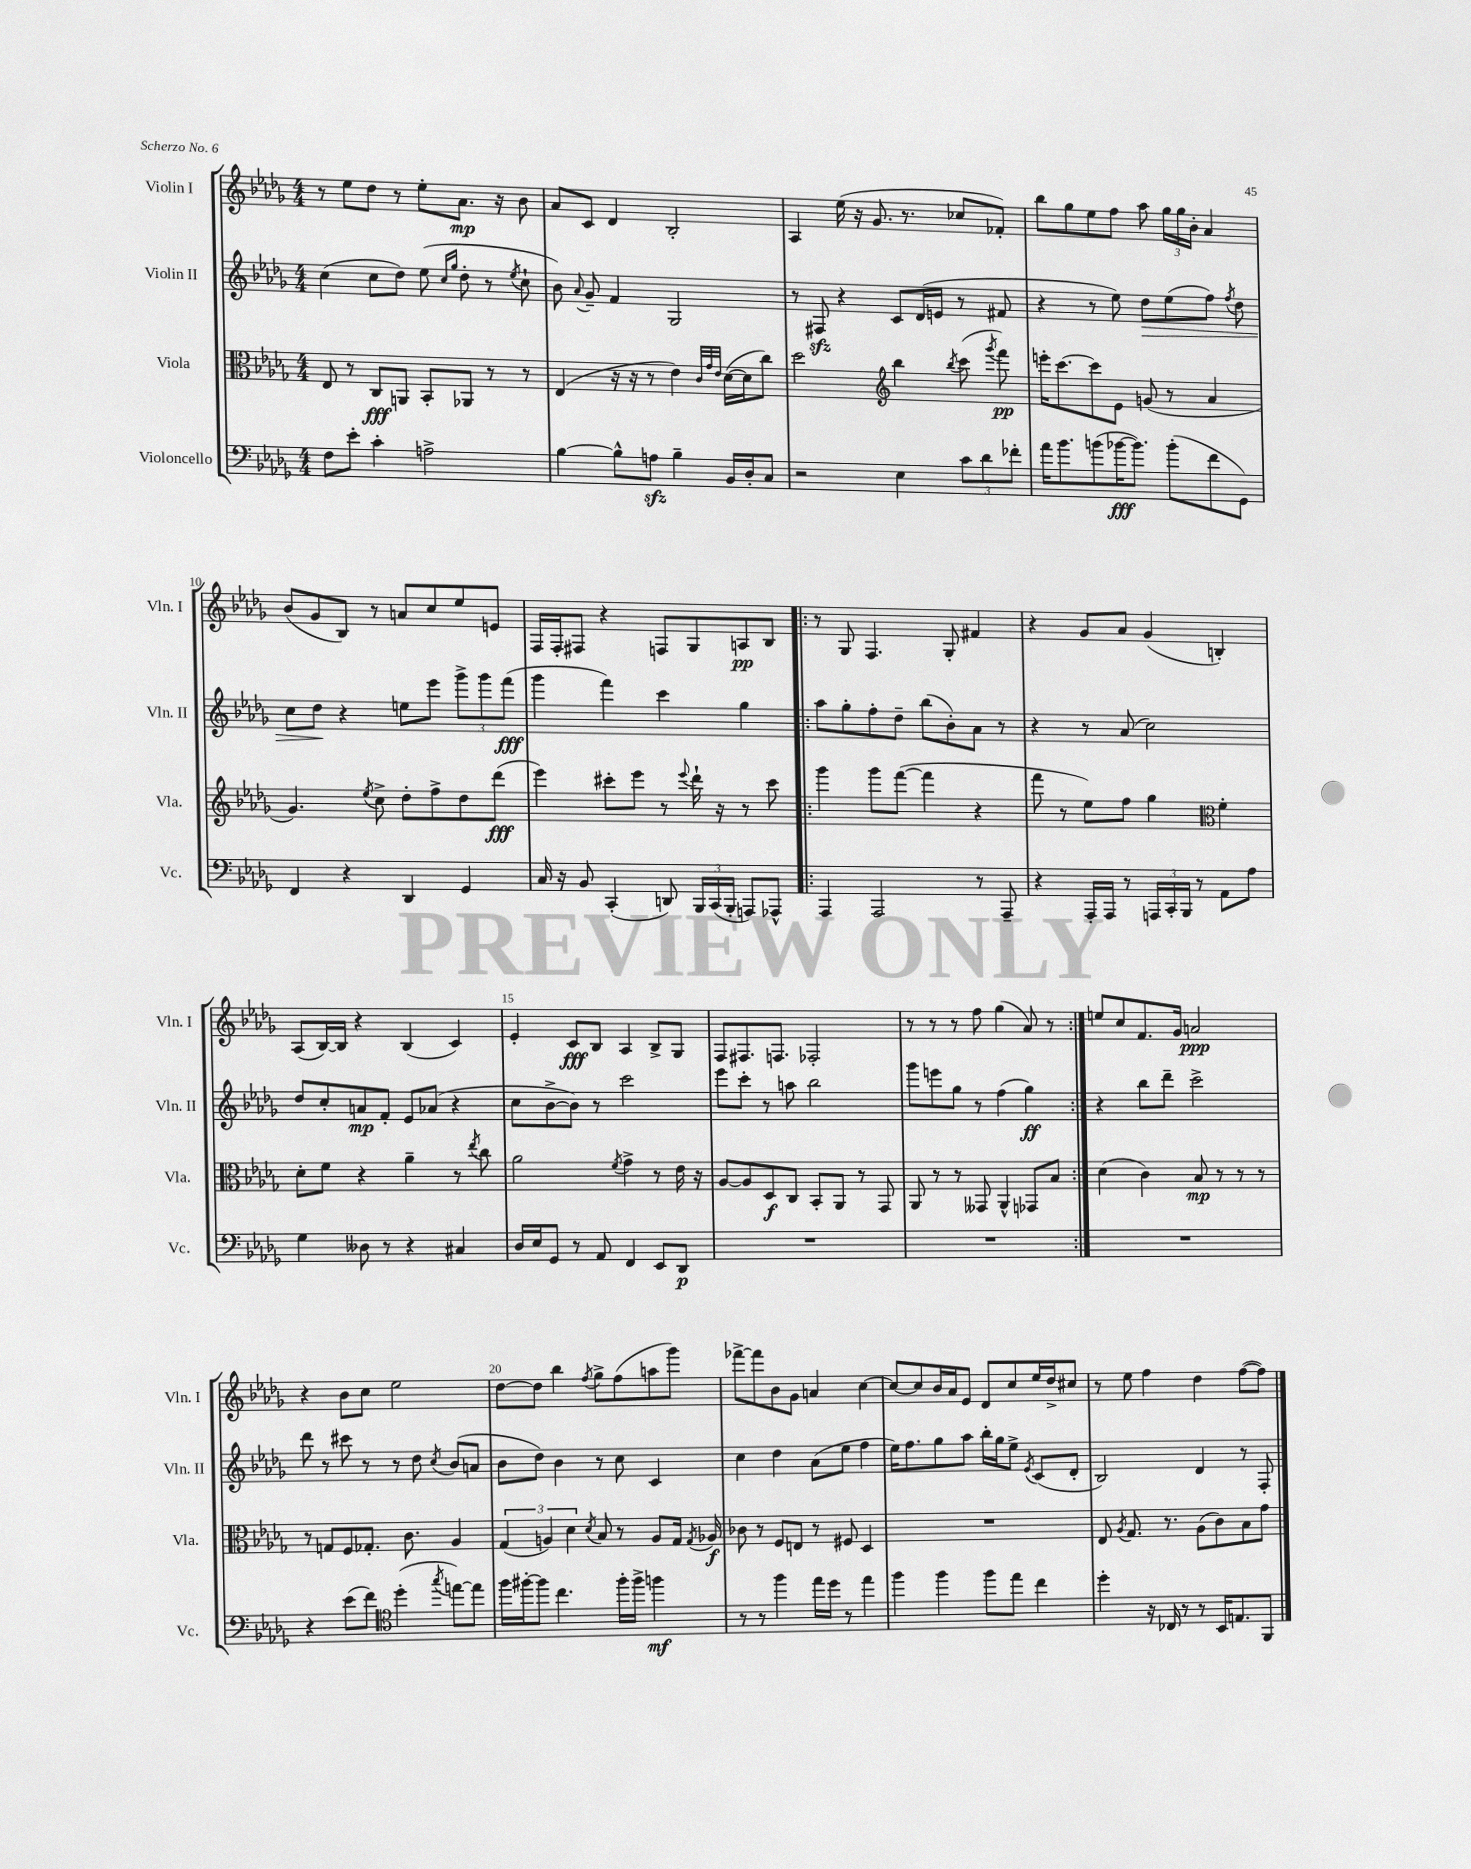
<<
\new StaffGroup <<
\new Staff = "s0" \with { instrumentName = "Violin I" shortInstrumentName = "Vln. I" } {
    \clef treble \key des \major \numericTimeSignature \time 4/4
    \autoBeamOff r8 ees''8[ des''8] r8 ees''8[-. aes'8.]\mp r16 bes'8 |
    aes'8[ c'8] des'4 bes2-. |
    aes4 ees''16( r16 ges'8. r8. ces''8[ fes'8]-.) |
    bes''8[ ges''8 ees''8 f''8] aes''8 \tuplet 3/2 { ges''16[ ges''16 bes'16]-. } aes'4 |
    bes'8[( ges'8 bes8]) r8 a'8[ c''8 ees''8 e'8] |
    f16[ f16-. fis8] r4 f8[ ges8 a8\pp bes8] |
    \repeat volta 2 { r8 ges8 f4. ges8-. fis'4 |
    r4 ges'8[ aes'8] ges'4( b4-.) |
    aes8[( bes16~) bes16] r4 bes4( c'4) |
    ees'4-. c'8[\fff bes8] aes4 bes8[-> ges8] |
    f8[ fis8. f8.] fes2-. |
    r8 r8 r8 f''8 ges''4( aes'8) r8 | }
    e''8[ c''8 f'8. ges'16] a'2\ppp |
    r4 bes'8[ c''8] ees''2 |
    des''8[~ des''8] bes''4 \acciaccatura { f''8 } ges''8[-> f''8( a''8 ges'''8]) |
    fes'''8[~-> fes'''8 bes'8 ges'8] a'4 c''4~ |
    c''8[~ c''8 bes'16 aes'16 ees'8] des'8[ c''8 ees''16 des''16-> cis''8] |
    r8 ees''8 f''4 des''4 f''8[~( f''8]) \bar "|." |
}
\new Staff = "s1" \with { instrumentName = "Violin II" shortInstrumentName = "Vln. II" } {
    \clef treble \key des \major \numericTimeSignature \time 4/4
    \autoBeamOff c''4( c''8[ des''8]) ees''8( \grace { c''16[ ges''16] } des''8-. r8 \acciaccatura { ees''8 } c''8-! |
    bes'8) \appoggiatura { aes'8 } ges'8-- f'4 ges2 |
    r8 fis8\sfz r4 c'8[ des'16( e'16] r8 fis'8 |
    r4 r8 ees''8) des''8[\> ees''8( f''8]) \acciaccatura { f''8 } des''8 |
    c''8[ des''8]\! r4 e''8[ ees'''8] \tuplet 3/2 { ges'''8[-> ges'''8 f'''8]\fff( } |
    ges'''4 f'''4) c'''4 ges''4 |
    \repeat volta 2 { aes''8[ ges''8-. f''8-. des''8]-- bes''8[( bes'8-.) aes'8] r8 |
    r4 r8 aes'8( c''2) |
    des''8[ c''8-. a'8\mp f'8]-. ees'8[ aes'8]( r4 |
    c''8[ bes'8~-> bes'8]) r8 c'''2 |
    ees'''8[ c'''8]-. r8 a''8 bes''2 |
    ges'''8[ e'''8 ges''8] r8 f''4( ges''4\ff) | }
    r4 bes''8[ des'''8]-- c'''2-> |
    des'''8 r8 cis'''8 r8 r8 des''8 \acciaccatura { c''8 } bes'8[( a'8] |
    bes'8[ des''8]) bes'4 r8 c''8 c'4 |
    c''4 des''4 aes'8[( ees''8] f''4 |
    ees''16[) f''8. ges''8 aes''8] bes''16[-. ges''16 ees''8]-> \acciaccatura { ees'8 } c'8[( des'8]-. |
    bes2) des'4 r8 f8-. \bar "|." |
}
\new Staff = "s2" \with { instrumentName = "Viola" shortInstrumentName = "Vla." } {
    \clef alto \key des \major \numericTimeSignature \time 4/4
    \autoBeamOff ees8 r8 c8[\fff a,8] bes,8[-. aes,8] r8 r8 |
    ees4( r16 r16 r8 ees'4) \grace { c'32[ ges'32 ees'32] } des'16[~( des'16 c''8]) |
    des''2 \clef treble bes''4 \acciaccatura { bes''8 } c'''8( \acciaccatura { ges'''8 } f'''8\pp) |
    e'''16[-. c'''8.~ c'''8 ees'8] g'8( r8 aes'4 |
    ges'4.) \acciaccatura { ees''8 } c''8-> des''8[-. f''8-> des''8 des'''8]\fff( |
    ees'''4) cis'''8[-. ees'''8] r8 \appoggiatura { ees'''8 } des'''16-! r16 r8 cis'''8 |
    \repeat volta 2 { ges'''4 ges'''8[ f'''8]~( f'''4 r4 |
    f'''8 r8 ees''8[) f''8] ges''4 \clef alto f'4-. |
    des'8[-. f'8] r4 aes'4-- r8 \acciaccatura { ees''8 } c''8 |
    aes'2 \acciaccatura { f'8 } ges'4-> r8 ees'16 r16 |
    aes8[~ aes8 des8\f c8] bes,8[-. aes,8] r8 ges,8 |
    aes,8 r8 r8 geses,8 aes,4-^ ges,8[ bes8] | }
    des'4( c'4) bes8\mp r8 r8 r8 |
    r8 g8[ f8 ges8.]-. c'8. aes4 |
    \tuplet 3/2 { ges4( a4) des'4 } \acciaccatura { des'8 } bes8 r8 a8[ ges16] \acciaccatura { ges8 } aes16\f |
    ces'8 r8 f8[ e8] r8 fis8 des4 |
    R1 |
    ees8 \acciaccatura { aes8 } ges8. r8. aes8[( c'8) bes8 ges'8] \bar "|." |
}
\new Staff = "s3" \with { instrumentName = "Violoncello" shortInstrumentName = "Vc." } {
    \clef bass \key des \major \numericTimeSignature \time 4/4
    \autoBeamOff f8[ ees'8]-. c'4-. a2-> |
    bes4~ bes8[-^ a8]\sfz bes4-- bes,16[ des16-. c8] |
    r2 ees4 \tuplet 3/2 { c'8[ des'8 fes'8]-. } |
    aes'16[ bes'8. b'8( bes'16~\fff bes'8.]) bes'8[-.( f'8 ges,8]) |
    f,4 r4 des,4 ges,4 |
    c16 r16 bes,8 c,4-.( d,8) \tuplet 3/2 { bes,,16[ c,16( bes,,16]-. } a,,8[) aes,,8]-^ |
    \repeat volta 2 { aes,,4 aes,,2 r8 aes,,8-- |
    r4 aes,,16[-. aes,,16] r8 \tuplet 3/2 { a,,16[ c,16-. bes,,16] } r8 aes,8[ aes8] |
    ges4 deses8 r8 r4 cis4 |
    des16[ ees16 ges,8] r8 aes,8 f,4 ees,8[ des,8]\p |
    R1 |
    R1 | }
    R1 |
    r4 ees'8[( f'8]) \clef tenor des''4-.( \acciaccatura { ges''8 } e''8[~) e''8] |
    f''16[ fis''16~-. fis''8] c''4. fis''16[-. fis''16]-> f''4\mf |
    r8 r8 f''4 ees''16[ des''16] r8 ees''4 |
    f''4 f''4 f''8[ ees''8] c''4 |
    des''4-. r16 ces16 r8 r8 bes,16[ e8. f,8] \bar "|." |
}
>>
>>
\layout { \context { \Score currentBarNumber = #6 \override BarNumber.break-visibility = ##(#f #t #t) barNumberVisibility = #(every-nth-bar-number-visible 5) } }
